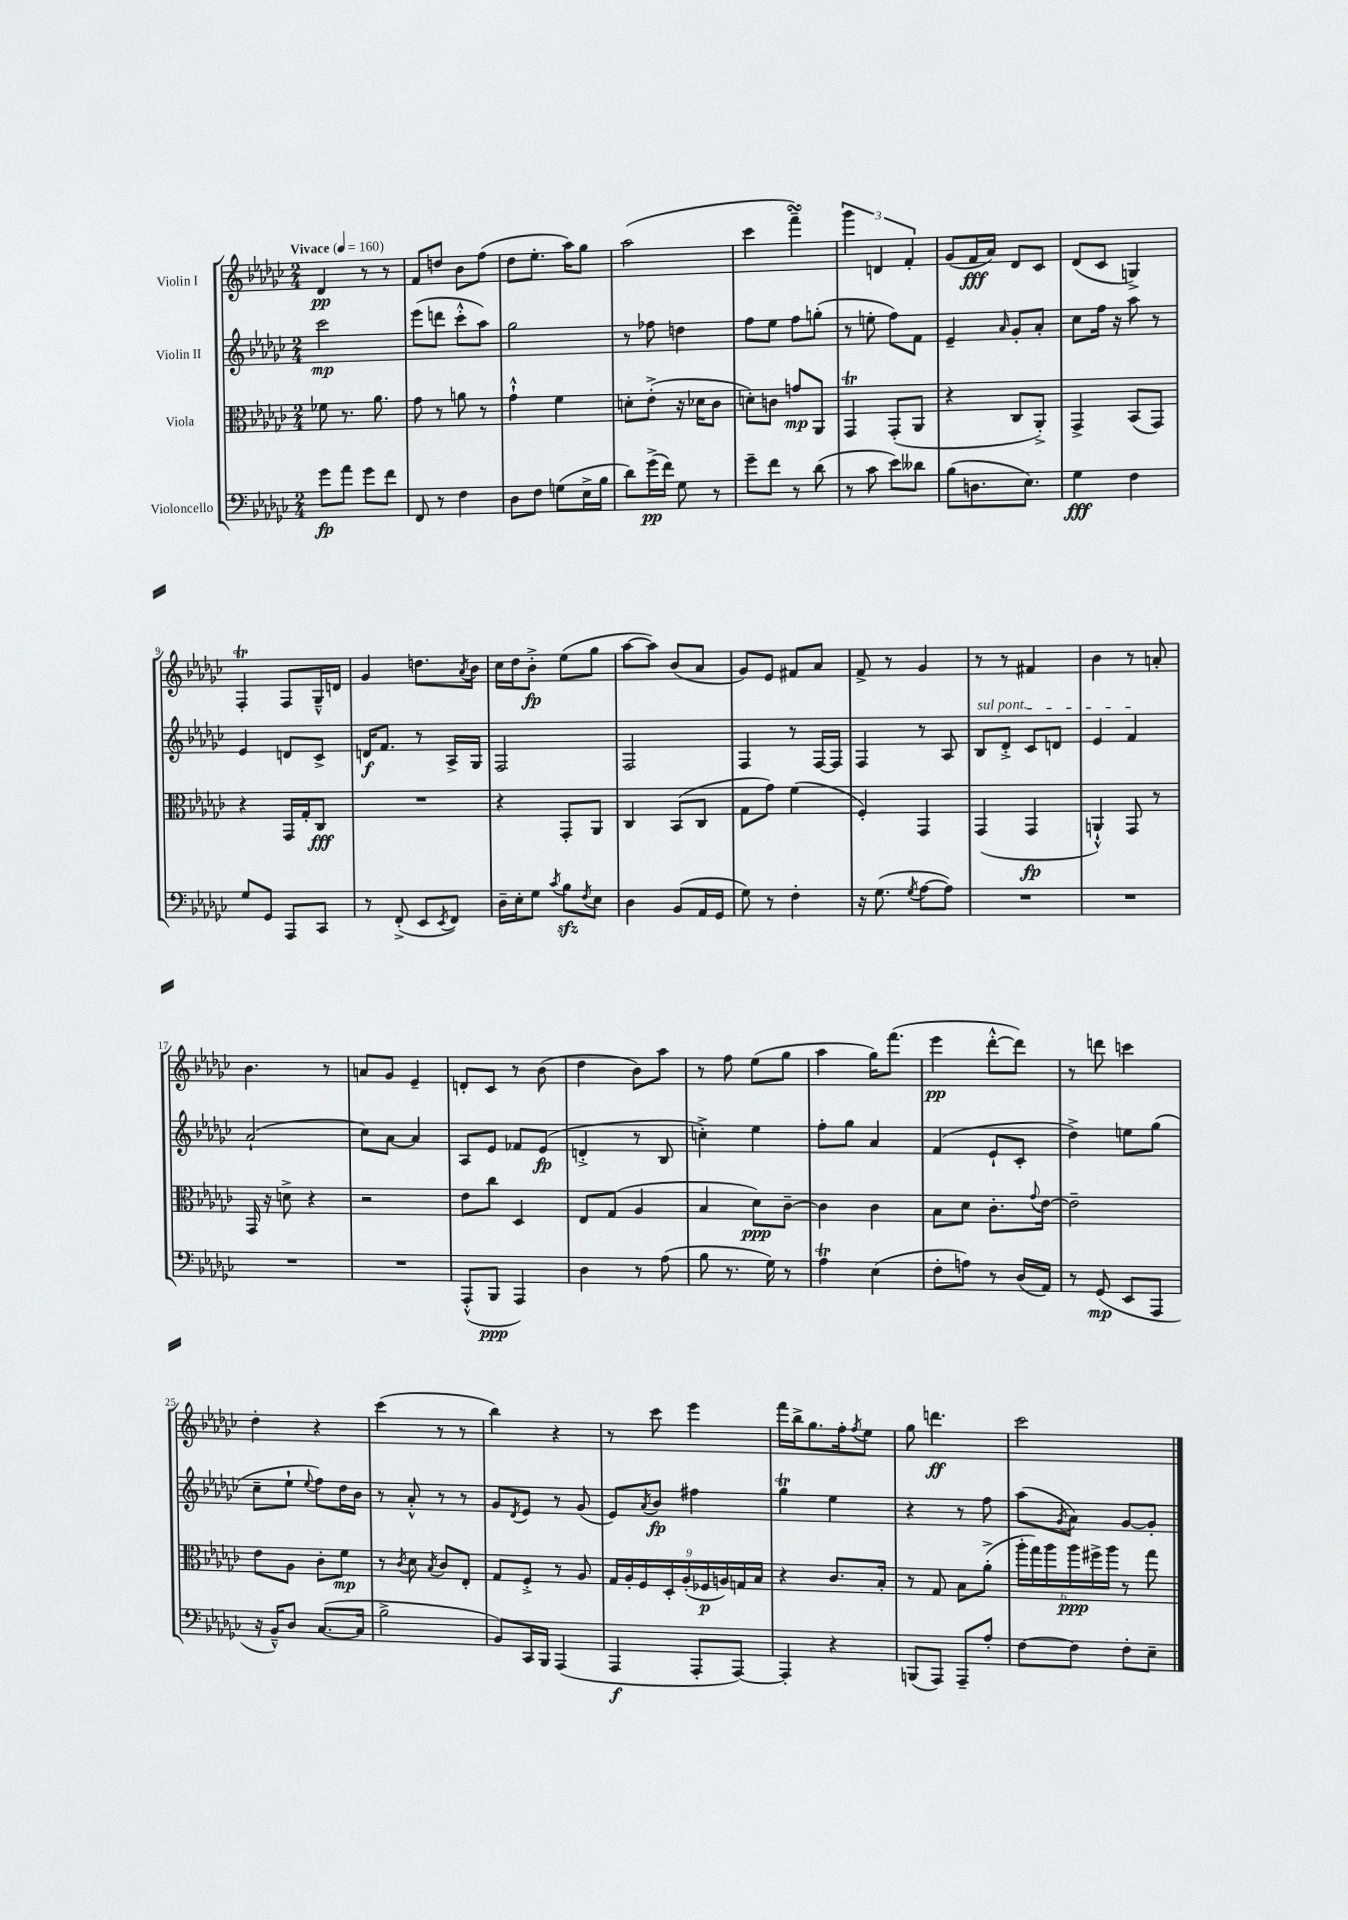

**kern	**kern	**kern	**kern
*staff4	*staff3	*staff2	*staff1
*clefF4	*clefC3	*clefG2	*clefG2
*k[b-e-a-d-g-c-]	*k[b-e-a-d-g-c-]	*k[b-e-a-d-g-c-]	*k[b-e-a-d-g-c-]
*M2/4	*M2/4	*M2/4	*M2/4
*MM160	*MM160	*MM160	*MM160
8g-	8f-	2ccc-	4d-
8a-	8.r	.	.
8g-	.	.	8r
.	8.a-	.	.
8f	.	.	8r
=	=	=	=
8FF	8g-	(8eee-	8f
8r	8r	8ddd	8dd
4F	8a	8ccc-'^^	8b-
.	8r	8aa-)	(8ff
=	=	=	=
8D-	4g-`^^	2gg-	8dd-
8F	.	.	8.ee-'
(8G	4f	.	.
.	.	.	16aa-)
16E-^	.	.	8gg-
16B-	.	.	.
=	=	=	=
8d-)	8d'	8r	(2aa-
(16g-^	(8e-'^	8ff-	.
16f)	.	.	.
8G-	16r	4dd	.
.	16d-	.	.
8r	8c-	.	.
=	=	=	=
8g-~	8d')	8ff	4ccc-
8f	8c	8ee-	.
8r	8g	8ff	4fff~)
(8d-	8AA-	(8gg'	.
=	=	=	=
8r	4GG-	8r	6ggg-
8c-	.	8ee'	.
.	.	.	6d
8e-)	(8GG-'	8ff)	.
.	.	.	6f'
8d--	8AA-	8f	.
=	=	=	=
(8B-	4r	4e-~	(8g-
8.D	.	.	16f
.	.	.	16a-)
.	.	16qqa-	.
.	8C-	8g-'	8d-
8.E-)	.	.	.
.	8AA-'^)	8a-'	8c-
=	=	=	=
4G-	4GG-^	8cc-	(8d-
.	.	16ff	8c-
.	.	16r	.
4F	(8BB-	8aa-	4G^)
.	8GG-)	8r	.
=	=	=	=
8G-	4r	4e-	4F'
8GG-	.	.	.
8AAA-	16GG-	8d	8F
.	16G-'	.	.
8CC-	8C-	8c-^	16G-~^^
.	.	.	16d
=	=	=	=
8r	2r	16d	4g-
.	.	8.f	.
(8FF'^	.	.	.
8EE-	.	8r	8.dd
8qEE-	.	.	.
8FF)	.	16A-^	.
.	.	.	8qa-
.	.	16G-	16b-
=	=	=	=
16D-~	4r	2F	16cc-
16E-'	.	.	16dd-
8G-	.	.	8b-'^
8qc-	.	.	.
8B-	8GG-'	.	(8ee-
8qF	.	.	.
8E-	8AA-	.	8gg-
=	=	=	=
4D-	4C-	2F	[8aa-
.	.	.	8aa-])
(8BB-	(8BB-	.	(8b-
16AA-	8C-	.	8a-
16GG-	.	.	.
=	=	=	=
8G-)	8G-	4F	8g-)
8r	8g-)	.	8e-
4F'	(4f	8r	8f#
.	.	[16F	8a-
.	.	16F]	.
=	=	=	=
16r	4F')	4F	8f^
(8.G-	.	.	.
.	.	.	8r
8qG-	.	.	.
[8A-	4GG-	8r	4g-
8A-])	.	8A-	.
=	=	=	=
2r	(4GG-	8B-	8r
.	.	8d-'^	8r
.	4GG-	8c-	4f#
.	.	8d	.
=	=	=	=
2r	4AA`^^)	4e-	4b-
.	8GG-	4f	8r
.	8r	.	8a'
=	=	=	=
2r	16GG-	(2a-`	4.b-
.	16r	.	.
.	8d^	.	.
.	4r	.	.
.	.	.	8r
=	=	=	=
2r	2r	8cc-)	8a
.	.	[8a-	8g-
.	.	4a-]	4e-~
=	=	=	=
(8AAA-'^^	8e-	8A-	8d'
8BBB-	8cc-	8e-	8c-
4AAA-)	4D-	8f-	8r
.	.	(8e-	(8b-
=	=	=	=
4D-	8E-	4d'^	4dd-
.	(8G-	.	.
8r	4A-	8r	8b-)
(8A-	.	8B-	8aa-
=	=	=	=
8B-	4B-	4cc'^)	8r
8.r	.	.	8ff
.	8d-)	4ee-	(8ee-
16G-)	.	.	.
8r	[8c-~	.	8gg-
=	=	=	=
4A-	4c-]	8ff'	4aa-
.	.	8gg-	.
(4E-	4c-	4a-	16gg-)
.	.	.	(8.fff
=	=	=	=
8F'	8B-	(4f	4eee-
8A)	8d-	.	.
8r	8.c-'	8e-`	[8ddd-'^^
(16D-	.	8c-'	8ddd-])
.	8qqg-	.	.
16AA-)	[16e-	.	.
=	=	=	=
8r	2e-~]	4dd-^)	8r
(8GG-	.	.	8ddd
8EE-	.	8ee	4ccc
8AAA-	.	(8gg-	.
=	=	=	=
16r	8e-	8cc-~	4dd-'
16BB-~^^)	.	.	.
8D-	8A-	8ee-`	.
.	.	8qqee-	.
([8.C-	8c-'	8ff)	4r
.	8f	16dd-	.
16C-]	.	16b-	.
=	=	=	=
2B-^	8r	8r	(4ccc-
.	8qc-	.	.
.	8d-	8a-'^^	.
.	8qB-	.	.
.	8c-	8r	8r
.	8E-'	8r	8r
=	=	=	=
8BB-)	8G-	8g-	4bb-)
.	.	8qd-	.
16CC-	8F'^	8e-	.
16BBB-	.	.	.
(4AAA-	8r	8r	4r
.	8A-	(8g-	.
=	=	=	=
4AAA-	18G-	8e-)	8r
.	18A-'	.	.
.	18F	.	.
.	.	8qa-	.
.	.	8b-	8ccc-
.	18D-'	.	.
.	(18A-'	.	.
8AAA-'	.	4ff#	4eee-
.	18F-	.	.
.	18A)	.	.
[8AAA-)	.	.	.
.	18G	.	.
.	18B-	.	.
=	=	=	=
4AAA-']	4r	4gg-	16fff
.	.	.	16bb-^
.	.	.	8.gg-
4r	8.c-	4ee-	.
.	.	.	16ff'
.	.	.	8qff
.	.	.	8ee-
.	16B-'	.	.
=	=	=	=
(8BBB	8r	4r	8gg-
8AAA-)	8G-	.	4.ddd
8AAA-~	8B-	8r	.
8A-'	(8a-'^	8ff	.
=	=	=	=
[8F	24aa-'	(8aa-	2ccc-
.	24gg-)	.	.
.	24aa-	.	.
.	.	8qg-	.
8F]	24aa-	8a-)	.
.	24ff#^	.	.
.	24aa-	.	.
8F'	8r	[8g-	.
8E-~	8gg-	8g-']	.
==	==	==	==
*-	*-	*-	*-
